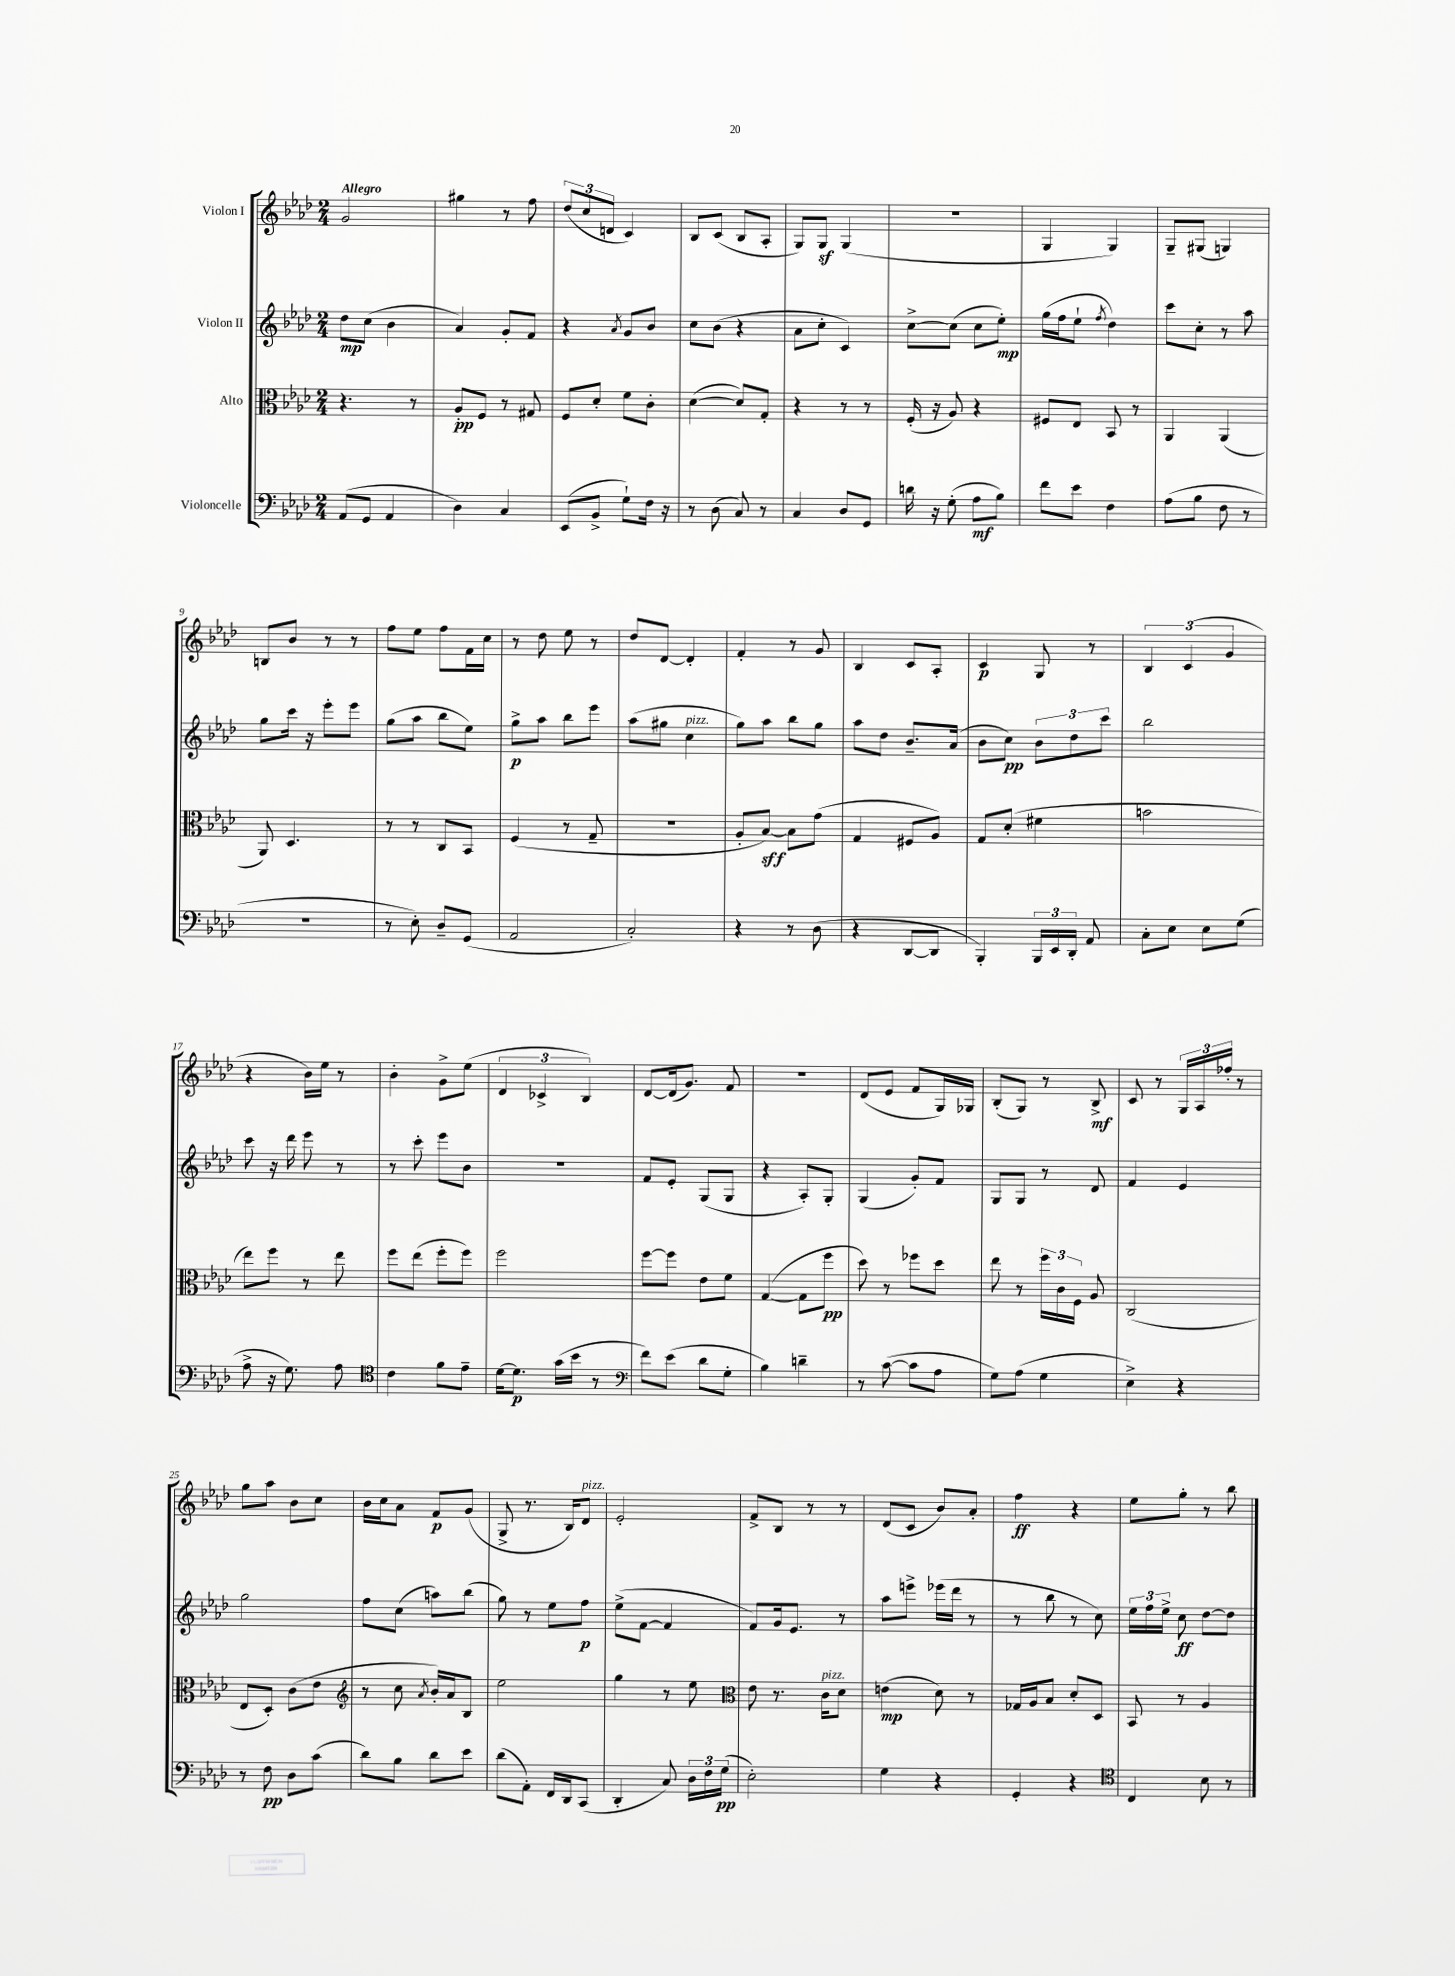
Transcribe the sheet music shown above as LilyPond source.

<<
\new StaffGroup <<
\new Staff = "s0" \with { instrumentName = "Violon I" } {
    \clef treble \key aes \major \numericTimeSignature \time 2/4 \tempo "Allegro"
    \autoBeamOff g'2 |
    gis''4 r8 f''8 |
    \tuplet 3/2 { des''8[( c''8 d'8] } c'4) |
    bes8[ c'8]( bes8[ aes8]-. |
    g8[) g8]\sf g4( |
    R2 |
    g4 g4) |
    g8[-- gis8]( g4) |
    b8[ bes'8] r8 r8 |
    f''8[ ees''8] f''8[ f'16 c''16] |
    r8 des''8 ees''8 r8 |
    des''8[ des'8]~ des'4-. |
    f'4-. r8 g'8 |
    bes4 c'8[ aes8]-. |
    c'4\p g8 r8 |
    \tuplet 3/2 { bes4 c'4( g'4 } |
    r4 bes'16[) ees''16] r8 |
    bes'4-. g'8[-> ees''8]( |
    \tuplet 3/2 { des'4 ces'4-> bes4) } |
    des'8[~ des'16( g'8.]) f'8 |
    R2 |
    des'8[( ees'8] f'8[ g16) ges16] |
    bes8[-.( g8]) r8 bes8->\mf |
    c'8 r8 \tuplet 3/2 { g16[ aes16 fes''16]-. } r8 |
    g''8[ aes''8] bes'8[ c''8] |
    bes'16[ c''16 aes'8] f'8[\p g'8]( |
    g8-> r8. bes16[) des'8]^\markup { \italic "pizz." } |
    ees'2-. |
    f'8[-> bes8] r8 r8 |
    des'8[( c'8] bes'8[) aes'8]-. |
    f''4\ff r4 |
    ees''8[ g''8]-. r8 bes''8 \bar "|." |
}
\new Staff = "s1" \with { instrumentName = "Violon II" } {
    \clef treble \key aes \major \numericTimeSignature \time 2/4
    \autoBeamOff des''8[\mp c''8]( bes'4 |
    aes'4) g'8[-. f'8] |
    r4 \acciaccatura { aes'8 } g'8[ bes'8] |
    c''8[ bes'8]( r4 |
    aes'8[ c''8]-. c'4) |
    c''8[~-> c''8]( c''8[ ees''8]-.\mp) |
    g''16[( f''16 ees''8]-! \acciaccatura { f''8 } des''4) |
    c'''8[ c''8]-. r8 aes''8 |
    g''8[ c'''16] r16 ees'''8[-. ees'''8] |
    g''8[( aes''8] bes''8[ ees''8]) |
    g''8[->\p aes''8] bes''8[ ees'''8] |
    aes''8[( gis''8] c''4^\markup { \italic "pizz." } |
    g''8[) aes''8] bes''8[ g''8] |
    aes''8[ des''8] bes'8.[-- aes'16]( |
    bes'8[ c''8]\pp) \tuplet 3/2 { bes'8[ des''8 c'''8] } |
    bes''2 |
    c'''8 r16 des'''16 ees'''8 r8 |
    r8 c'''8-. ees'''8[ bes'8] |
    R2 |
    f'8[ ees'8]-. g8[( g8] |
    r4 aes8[-.) g8]-. |
    g4( g'8[-.) f'8] |
    g8[ g8] r8 des'8 |
    f'4 ees'4 |
    g''2 |
    f''8[ c''8]( a''8[) bes''8]( |
    g''8) r8 ees''8[ f''8]\p |
    ees''8[->( f'8]~ f'4 |
    f'8[) g'16 ees'8.] r8 |
    aes''8[ e'''8]-> ees'''16[( des'''16] r8 |
    r8 bes''8 r8 c''8) |
    \tuplet 3/2 { ees''16[ f''16 ees''16]-> } c''8\ff des''8[~ des''8] \bar "|." |
}
\new Staff = "s2" \with { instrumentName = "Alto" } {
    \clef alto \key aes \major \numericTimeSignature \time 2/4
    \autoBeamOff r4. r8 |
    aes8[-.\pp f8] r8 gis8 |
    f8[ des'8]-. f'8[ c'8]-. |
    des'4~( des'8[) g8]-. |
    r4 r8 r8 |
    f16-.( r16 aes8) r4 |
    fis8[ ees8] bes,8 r8 |
    aes,4 aes,4( |
    aes,8) des4. |
    r8 r8 c8[ bes,8] |
    f4( r8 g8-- |
    r2 |
    aes8[-. bes8]~\sff) bes8[ g'8]( |
    g4 fis8[ aes8]) |
    g8[ des'8]-.( fis'4 |
    b'2 |
    ees''8[) f''8] r8 ees''8 |
    f''8[ ees''8]( f''8[-. f''8]) |
    f''2 |
    f''8[~ f''8] ees'8[ f'8] |
    g4~( g8[ f''8]\pp |
    des''8) r8 fes''8[ des''8] |
    ees''8 r8 \tuplet 3/2 { f''16[ c'16 f16] } aes8 |
    c2( |
    ees8[ des8]-.) c'8[( ees'8] |
    \clef treble r8 c''8 \acciaccatura { aes'8 } bes'16[-.) aes'16 bes8] |
    ees''2 |
    g''4 r8 ees''8 |
    \clef alto ees'8 r8. c'16[^\markup { \italic "pizz." } des'8] |
    e'4\mp( des'8) r8 |
    ges16[ aes16 bes8] des'8[-. des8] |
    bes,8 r8 aes4 \bar "|." |
}
\new Staff = "s3" \with { instrumentName = "Violoncelle" } {
    \clef bass \key aes \major \numericTimeSignature \time 2/4
    \autoBeamOff aes,8[( g,8] aes,4 |
    des4) c4 |
    ees,8[( bes,8]-> g8[-!) f16] r16 |
    r8 des8( c8) r8 |
    c4 des8[ g,8] |
    d'16 r16 g8-.( aes8[\mf bes8]) |
    f'8[ ees'8] f4 |
    aes8[( bes8] f8 r8 |
    R2 |
    r8 ees8-.) des8[-- g,8]( |
    aes,2 |
    c2-.) |
    r4 r8 des8( |
    r4 des,8[~ des,8] |
    bes,,4-.) \tuplet 3/2 { bes,,16[ ees,16 des,16]-. } aes,8 |
    c8[-. ees8] ees8[ g8]( |
    aes8-> r16 g8.) aes8 |
    \clef tenor c'4 f'8[ ees'8]-- |
    des'16[~ des'8.]\p g'16[( bes'16] r8 |
    \clef bass f'8[) ees'8]( des'8[ g8]-. |
    bes4) d'4-- |
    r8 c'8~( c'8[ aes8] |
    g8[) aes8]( g4 |
    ees4->) r4 |
    r8 f8\pp des8[ c'8]( |
    des'8[) bes8] des'8[ ees'8] |
    des'8[( aes,8]-.) f,16[ des,16 c,8]( |
    des,4-. c8) \tuplet 3/2 { des16[ f16 g16]\pp( } |
    ees2-.) |
    g4 r4 |
    g,4-. r4 |
    \clef tenor c4 bes8 r8 \bar "|." |
}
>>
>>
